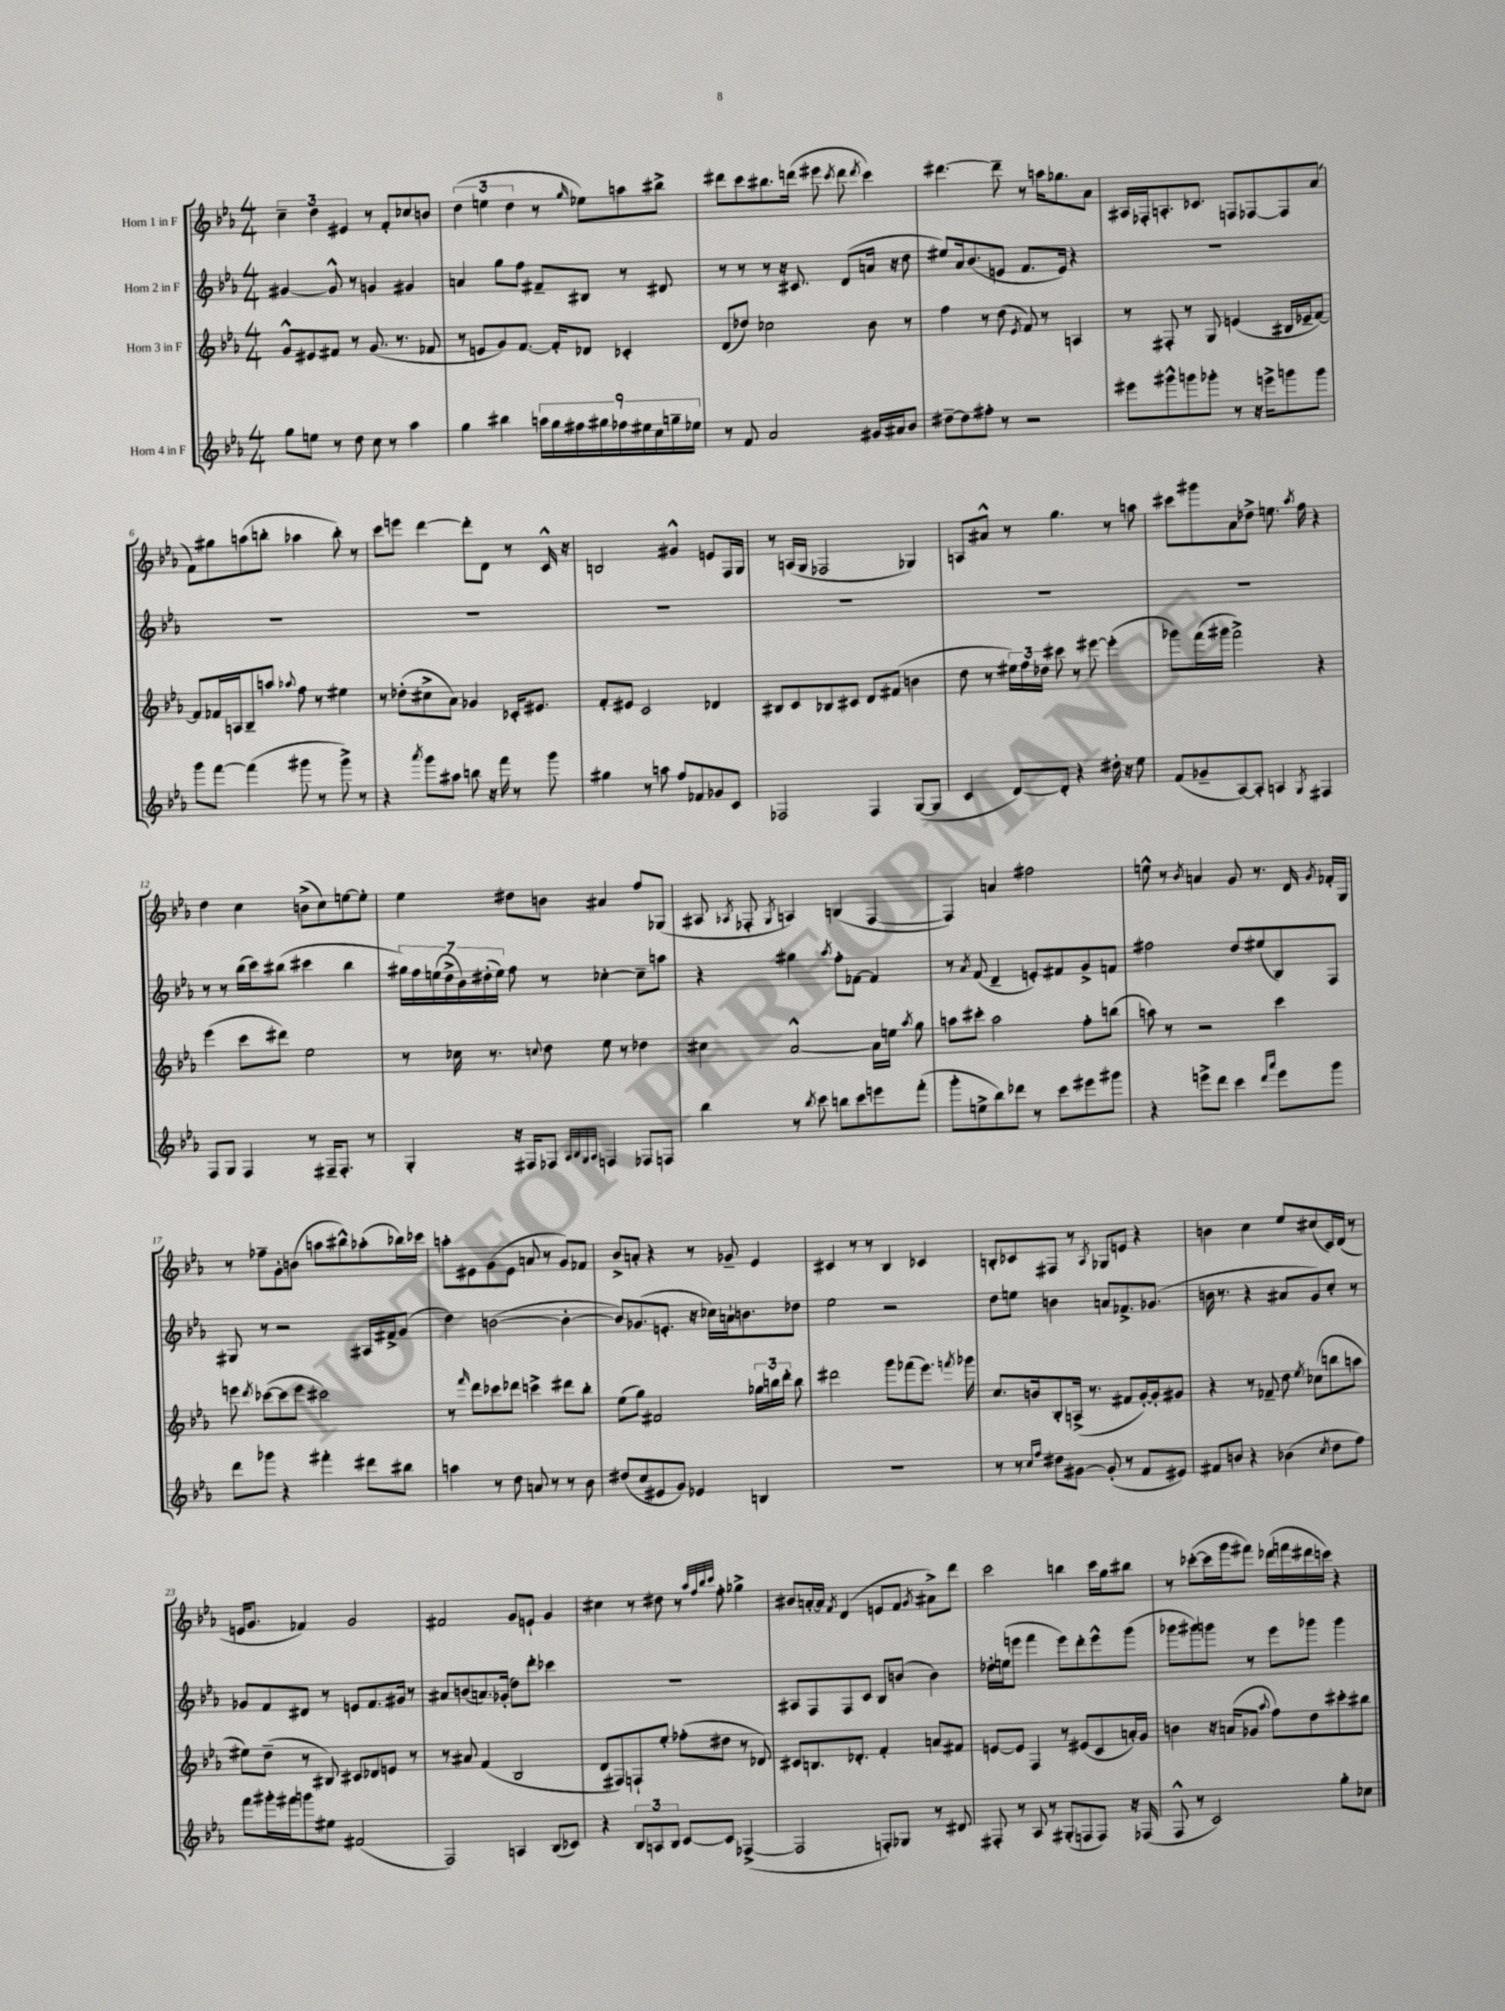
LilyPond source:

<<
\new StaffGroup <<
\new Staff = "s0" \with { instrumentName = "Horn 1 in F" } {
    \clef treble \key ees \major \numericTimeSignature \time 4/4
    \autoBeamOff \tuplet 3/2 { c''4-- d''4 eis'4 } r8 f'8[-. ces''8 b'8] |
    \tuplet 3/2 { d''4( e''4 d''4 } r8 \grace { g''16 } ees''8[) a''8 bis''8]-> |
    dis'''8[ c'''8 bis''8. d'''16]( eis'''8 \acciaccatura { c'''8 } d'''8 \acciaccatura { d'''8 } c'''4) |
    dis'''4.~ dis'''8-- r8 a''16[ ges''8. aes'8] |
    ais16[ fes16-. a8.-. ces'8.] f8[ fes8~ fes8 aes'8]( |
    f'8[) gis''8 a''8( b''8]-. aes''4 b''8-.) r8 |
    c'''8[ e'''8] d'''4~ d'''8[-. d'8] r8 c'16-^ r16 |
    b2 gis'4-^ e'8[ f16 g16] |
    r8 a16[( g16] fes2 ges4) |
    a8[ ais'8]-^ r8 g''4. r8 a''8 |
    cis'''8[ gis'''8 aes'8 des''8]-> e''8. \acciaccatura { aes''8 } f''16 r4 |
    d''4 c''4 b'8[->( c''8) e''8~ e''8]-. |
    ees''4 dis''8[ b'8] ais'4 f''8[ ges8]( |
    ais8 \acciaccatura { aes8 } fes8-. \acciaccatura { g8 } a4) b4( fes4~ |
    fes4) a'4 fis''2 |
    e''8-^ r8 \acciaccatura { bes'8 } a'4 g'8 r8. d'16 \acciaccatura { g'8 } fes'16[-. g16] |
    r8 fes''8[-- g'8-. b'8]( a''8[ bis''8-^) aes''8-.( bes''16) ces'''16] |
    a''8[-. eis'8 g'8( eis'8] a'8 r8 g'8[) fes'8] |
    bes'8[-> a'8]-. r4 r8 ges'8-- ees'4 |
    cis'4 r8 r8 bes4 ces'4 |
    b8[-. ces'8 fis8] r8 \acciaccatura { aes8 } ges8[ e'8] r4 |
    b'4 c''4 ees''8[ cis''8( c'16) d'16]( r8 |
    e'16[ g'8.] fes'4) g'2 |
    fis'2 g'8[ e'8]-! g'4 |
    cis''4 r8 dis''8 r8 \grace { aes''32[ f''32 bes''32 c'''32] } f''8-. ges''4-> |
    bis'8[ a'16~-. a'16] \acciaccatura { f'8 } d'4( e'8[ f'8] \acciaccatura { g'8 } ais'8[->) d'''8] |
    c'''2 b''4 c'''16[ g''16 bis''8] |
    r8 ces'''8[~-.( ces'''16 g'''16 fis'''8]) des'''16[( f'''16 dis'''16 c'''16]) r4 \bar "|." |
}
\new Staff = "s1" \with { instrumentName = "Horn 2 in F" } {
    \clef treble \key ees \major \numericTimeSignature \time 4/4
    \autoBeamOff gis'4~ gis'8-^ r8 g'4 gis'4 |
    a'4 g''8[ f''8] fis'8[-- bis8] r8 dis'8 |
    r8 r8 r8 r16 cis'8. d'8[( a'16] r16 d''8 |
    eis''8[) aes'16 bes'8.( e'8] f'8.[ e'16]) r4 |
    R1 |
    R1 |
    R1 |
    R1 |
    R1 |
    R1 |
    R1 |
    r8 r8 bes''16[( c'''16) bis''8]( cis'''4 bis''4 |
    \tuplet 7/4 { gis''16[) f''16 e''16( d''16-> bes'16) dis''16-.( e''16]) } f''8 r8 ces''4~-. ces''8[-- a''8] |
    r4 gis''4 \acciaccatura { aes''8 } f''8[-. fes'8]~ fes'4 |
    r8 \acciaccatura { aes'8 } f'8( d'4-- e'8[-.) fis'8 g'8-> f'8] |
    fis''2 d''8[ eis''8( bes8) f8] |
    gis8 r8 r2 ais16[ fis'16-> g'8]( |
    d''4) b'2~( b'4~-. |
    b'8[) ges'8.( e'8.]-. r16 ces''16[) a'16-! b'8. des''8] |
    ees''2 r2 |
    d''8[ e''8] b'4 a'8[ fes'8.-> ges'8.]( |
    b'16 r8. r4 ais'8[ g'8) c''8]-. r8 |
    ges'8[ f'8 dis'8] r8 e'8[ f'8. gis'16] r8 |
    ais'8[ b'8( a'8.) ges'16]-.( d''8[) d'''8]-. ces'''4 |
    R1 |
    ais8[ f8 f8 c'8] bes8[ b'8]( b'4) |
    des''16[-. e''16( e'''8] f'''4 e'''8[) d'''8-. e'''8-^ g'''8]( |
    ges'''8[ gis'''8) g'''8] r8 ees'''8[ ges'''8] ges'''4 \bar "|." |
}
\new Staff = "s2" \with { instrumentName = "Horn 3 in F" } {
    \clef treble \key ees \major \numericTimeSignature \time 4/4
    \autoBeamOff g'8[-^ eis'8 fis'8] r8 g'8.( r8. fes'8 |
    r8 e'8[ g'8) f'8.]~ f'16[-. des'8] ces'4-. |
    d'8[( des''8]) ces''2 bes'8 r8 |
    f''4 r8 d''8( \acciaccatura { ees'8 } f'8) r8 a4 |
    r8 fis8-. r8 g8 e'4( bis16[ ees'16-- f'8]~) |
    f'8[ fes'16 a16 bes8-- a''8] \appoggiatura { aes''8 } f''8 r8 eis''4 |
    r8 des''8[-.( cis''8-> aes'8]) ges'4 ces'16[-. eis'8.] |
    f'8[-. eis'8] c'2 des'4 |
    bis8[ c'8 bes8 cis'8] d'8[ fis'8]( b'4 |
    d''8 r8 \tuplet 3/2 { eis''16[) f''16 des''16] } cis'''8 r8 eis'''8~ eis'''4-.( |
    ges'''8[) f'''16( gis'''16] f'''2->) r4 |
    ees'''4( c'''8[ dis'''8]) ees''2 |
    r8 ces''16 r8. \appoggiatura { c''8 } d''8 ees''8 r8 des''4 |
    cis''4 aes'2~-^ aes'16[ e''16] \acciaccatura { aes''8 } g''8 |
    a''8[ cis'''8]-. a''2 f''8[-. b''8]( |
    a''8) r8 r2 c'''4 |
    e'''8 \acciaccatura { d'''8 } ces'''8[~( ces'''8 e'''8] cis'''2) |
    r8 \grace { f'''16 } d'''8[ ces'''8 des'''8] c'''4-> dis'''8[ bes''8]-. |
    ees''8[( g''8]) fis'2 \tuplet 3/2 { ges''16[ b''16 d'''16]-. } b''8 |
    dis'''2 g'''8[ fes'''8( ees'''8.]) \acciaccatura { f'''8 } ges'''16 |
    c''8.[ b'16 bes8-. a16]->( r8. fis'8[ g'16~-.) g'16-. gis'8] |
    r4 r8 fes'8-- d''8 \acciaccatura { ees''8 } ces''8[( b''8 a''8] |
    eis''8[) d''8]--( r8 bis8) cis'8[ des'8 e'8] r8 |
    r8 ais'8 f'4( bes2 |
    d'8[ fis8) f8-! ees''8]-. fes''8[-.( dis''8] r8 des'8) |
    cis'8[ b8. des'8.]-. f'4-. a'8[ fis'8] |
    e'8[~ e'8] f4 r8 eis'8[( c'8 a'16-.) g'16] |
    b'4 r16 a'16[( ges'8] \appoggiatura { aes''8 } f''8[) d''8 cis'''8-. bis''8] \bar "|." |
}
\new Staff = "s3" \with { instrumentName = "Horn 4 in F" } {
    \clef treble \key ees \major \numericTimeSignature \time 4/4
    \autoBeamOff g''8[ e''8] r8 d''8 c''8 r8 aes''4 |
    g''4 bis''4 \tuplet 9/8 { a''16[ g''16 fis''16 gis''16 fes''16 eis''16 c''16 g''16-- ees''16] } |
    r8 f'8 aes'2 gis'16[ ais'16 bes'8] |
    dis''8[~-- dis''8 fis''8]-. r8 r2 |
    eis'''8[ gis'''8-^ g'''8 ges'''8]-. r8 r16 e'''16[-> g'''8 g'''8] |
    g'''8[ f'''8]~ f'''4( gis'''8 r8 gis'''8->) r8 |
    r4 \acciaccatura { aes'''8 } g'''8[ ais''8] b''8 r16 f'''16 r8 g'''8 |
    gis''4 r8 a''8 f''8[ fes'8 ges'8 c'8] |
    fes2 fes4 g8[~( g8] |
    c'4 d'8[~) d'8]-. r4 dis''16-. r16 ees''8 |
    f'8[( ges'8-- aes8~) aes8]-. a4 \acciaccatura { g8 } fis4 |
    f8[ g8] f4 r8 fis16[-- fis8.]-. r8 |
    g4-. r16 fis16[ fes8] \grace { aes32[ bes32 g32 aes32] } f4 fes8[ f8] |
    bes''4 r8 \acciaccatura { bes''8 } c'''8 b''8[ c'''8 e'''8 f'''8]-.( |
    g'''8[-. e''8-> bes''8) des'''8] r8 c'''8[ eis'''8 gis'''8] |
    r4 e'''8[-> d'''8] c'''4 \grace { d'''16[ aes'''16] } e'''8[ g'''8] |
    d'''8[ ges'''8] r4 fis'''4-. dis'''8[ bis''8] |
    a''4 r8 d''8 a'8 r8 r8 bes'8 |
    dis''8[( c''8 eis'8 g'8]) ees'4 b4 |
    R1 |
    r8 r8 \grace { c''16[ f''16] } dis''8[ gis'8]~ gis'8-.( r8 f'8[ eis'8]) |
    fis'8[ b'8] r4 bes'4( \acciaccatura { c''8 } d''8[ f''8]) |
    f'''8[ gis'''16-. fis'''16 g'''8 eis''8] fis'2( |
    f2) a4 bes8[( ces'8]) |
    r4 \tuplet 3/2 { bes8[ a8 bes8] } c'8[~ c'8] fes4~->( |
    fes2 f8[-.) ges8] r8 dis'8 |
    fis8-. r8 aes8 r8 gis8[-.( f8 f8]) r16 fes16( |
    f8-^ r8 c'2) g''8[-. ces''8] \bar "|." |
}
>>
>>
